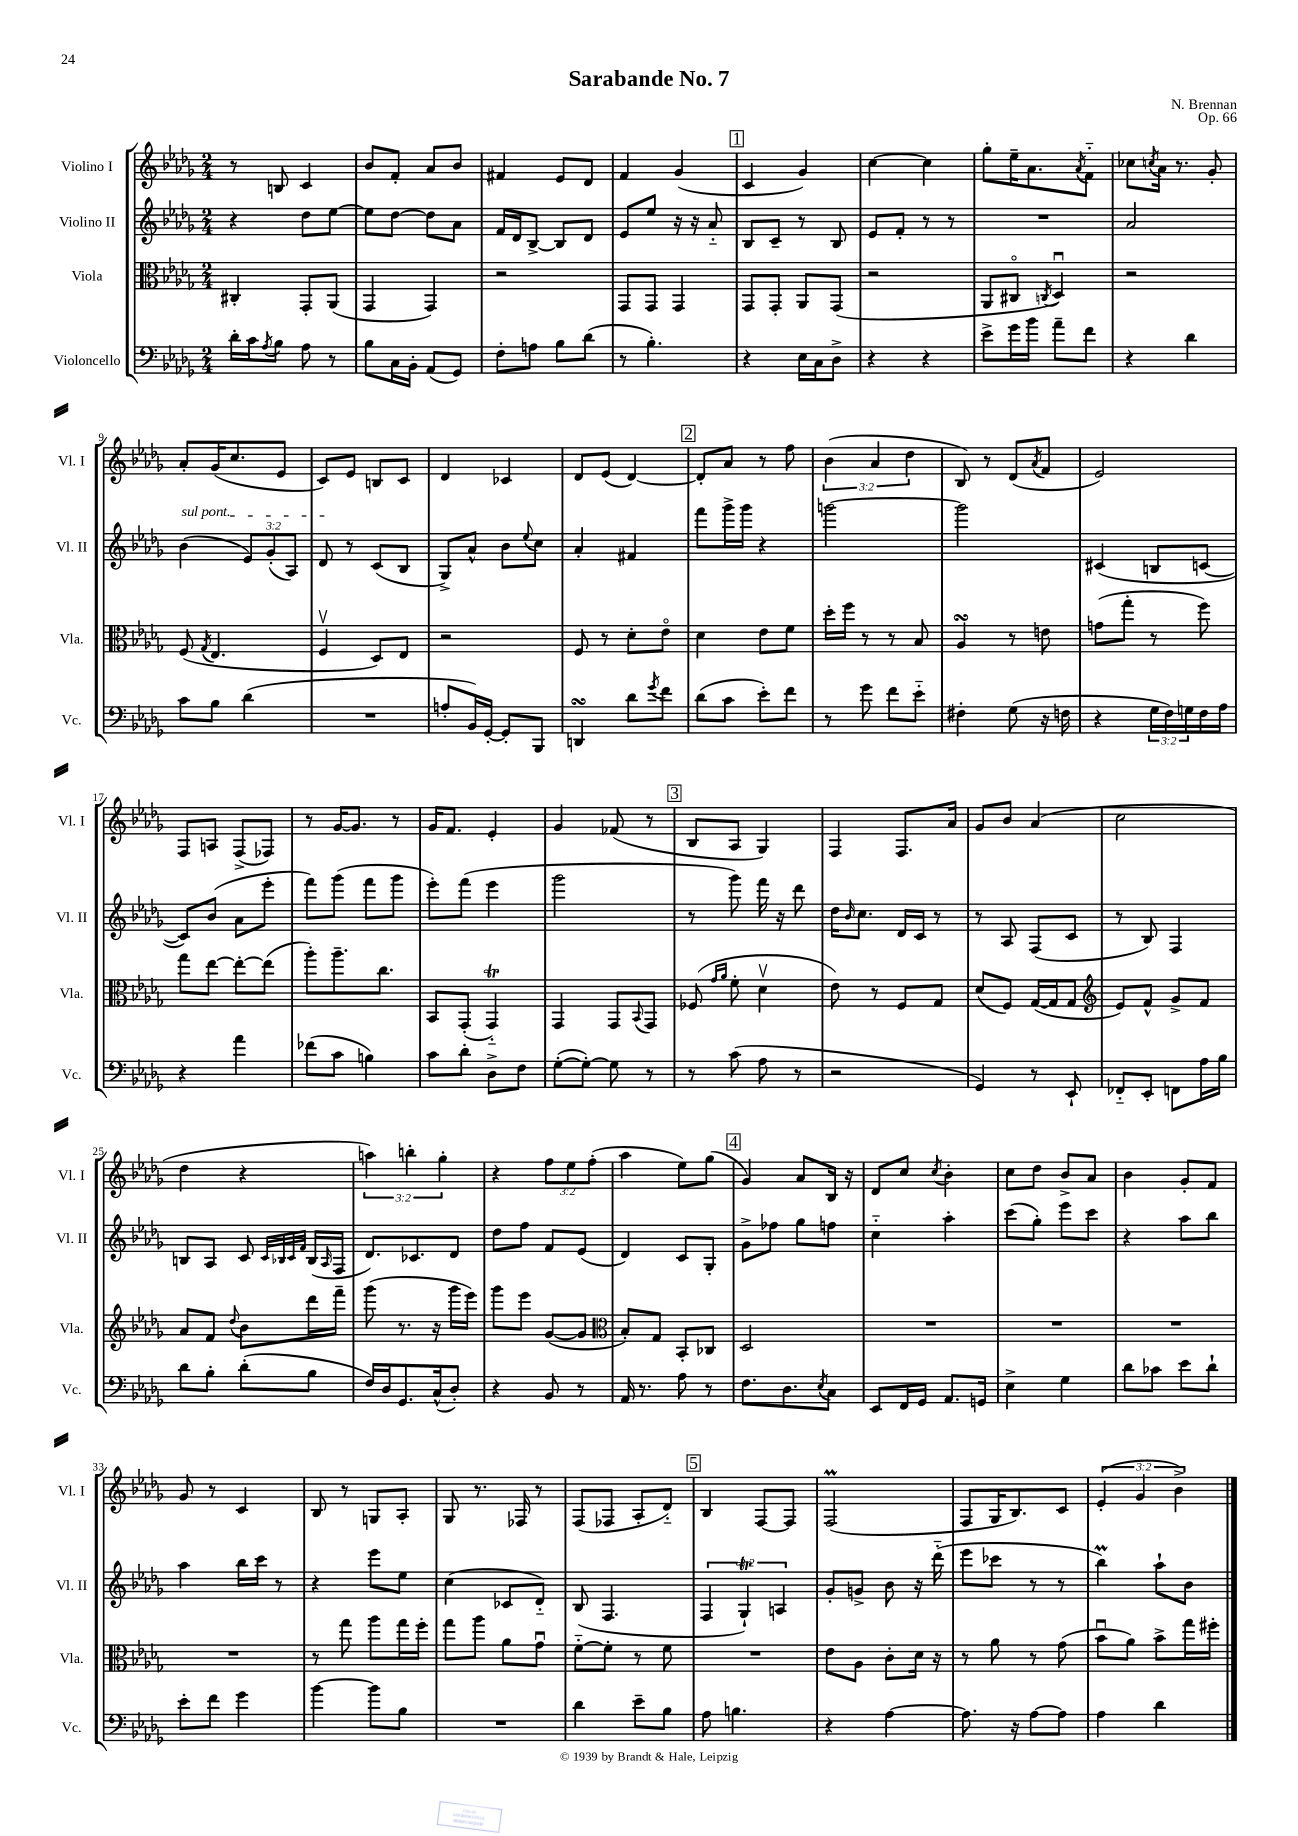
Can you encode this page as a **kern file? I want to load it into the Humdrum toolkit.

**kern	**kern	**kern	**kern
*staff4	*staff3	*staff2	*staff1
*clefF4	*clefC3	*clefG2	*clefG2
*k[b-e-a-d-g-]	*k[b-e-a-d-g-]	*k[b-e-a-d-g-]	*k[b-e-a-d-g-]
*M2/4	*M2/4	*M2/4	*M2/4
16d-'\LL	4C#'/	4r	8r
16c\J	.	.	.
8qA-/	.	.	.
8B-\J	.	.	8B/
8A-\	8GG-'/L	8dd-\L	4c/
8r	(8AA-/J	[8ee-\J	.
=	=	=	=
8B-\L	4GG-/	8ee-\]L	8b-/L
16C\L	.	[8dd-\J	8f'/J
16BB-'\JJ	.	.	.
(8AA-/L	4GG-/)	8dd-\]L	8a-/L
8GG-/J)	.	8a-\J	8b-/J
=	=	=	=
8F'\L	2r	16f/LL	4f#/
.	.	16d-/J	.
8A\J	.	[8B-^/J	.
8B-\L	.	8B-/]L	8e-/L
(8d-\J	.	8d-/J	8d-/J
=	=	=	=
8r	8GG-/L	8e-/L	4f/
4.B-'\)	8GG-/J	8ee-/J	.
.	4GG-/	16r	(4g-/
.	.	16r	.
.	.	8a-'~/	.
=	=	=	=
4r	8GG-/L	8B-/L	4c/
.	8GG-'/J	8c~/J	.
16E-\LL	8AA-/L	8r	4g-/)
16C\J	.	.	.
8D-^\J	(8GG-/J	8B-/	.
=	=	=	=
4r	2r	8e-/L	[4cc\
.	.	8f'/J	.
4r	.	8r	4cc\]
.	.	8r	.
=	=	=	=
8e-^\L	8AA-/L	2r	8gg-'\L
16g-\L	8C#o/J	.	16ee-~\K
16b-\JJ	.	.	8.a-\
.	8qC/	.	.
8a-~\L	4D-u/)	.	.
.	.	.	8qa-/
8f\J	.	.	8f'~\J
=	=	=	=
4r	2r	2a-/	8cc-\L
.	.	.	8qcc/
.	.	.	16a-\Jk
.	.	.	8.r
4d-\	.	.	.
.	.	.	8g-'/
=	=	=	=
8c\L	(8F/	(4b-\	8a-'/L
.	8qG-/	.	.
8B-\J	4.E-/	.	(16g-/K
.	.	.	8.cc/
(4d-\	.	12e-/L)	.
.	.	(12g-'/	.
.	.	.	8e-/J
.	.	12A-/J)	.
=	=	=	=
2r	4Fv/	8d-/	8c/L)
.	.	8r	8e-/J
.	8D-/L)	(8c/L	8B/L
.	8E-/J	8B-/J	8c/J
=	=	=	=
8A'/L	2r	8G-^/L)	4d-/
16BB-/L)	.	8a-^^/J	.
[16GG-'/JJ	.	.	.
8GG-'/]L	.	8b-\L	4c-/
.	.	8qqee-/	.
8BBB-/J	.	8cc\J	.
=	=	=	=
4DD/	8F/	4a-'/	8d-/L
.	8r	.	(8e-/J
8d-\L	8d-'\L	4f#/	[4d-/)
8qg-/	.	.	.
8f\J	8e-o\J	.	.
=	=	=	=
(8d-\L	4d-\	8fff\L	8d-'/]L
8c\J	.	16ggg-^\L	8a-/J
.	.	16ggg-\JJ	.
8e-'\L)	8e-\L	4r	8r
8f\J	8f\J	.	8ff\
=	=	=	=
8r	16dd-'\LL	[2ggg\	(6b-\
.	16ff\JJ	.	.
8g-\	8r	.	.
.	.	.	6a-/
8f\L	8r	.	.
.	.	.	6dd-\
8e-'~\J	8B-/	.	.
=	=	=	=
4F#'\	4A-/	2ggg\]	8B-/)
.	.	.	8r
(8G-\	8r	.	(8d-/L
.	.	.	8qa-/
16r	8e\	.	8f/J
16F\	.	.	.
=	=	=	=
4r	(8g\L	(4c#/	2e-/)
.	8gg-'\J	.	.
24G-\LL	8r	8B/L	.
24F\)	.	.	.
24G\	.	.	.
16F\	8ff\)	[8c/J	.
16A-\JJ	.	.	.
=	=	=	=
4r	8gg-\L	8c/]L)	8F/L
.	[8ee-\J	(8b-/J	8A/J
4a-\	8ee-'\_L	8a-\L	(8F^/L
.	(8ee-\]J	8eee-'\J	8F-/J)
=	=	=	=
(8f-\L	8aa-'\L)	8fff\L)	8r
8c\J	8.aa-~\	(8ggg-\J	[16g-/LK
.	.	.	8.g-/]J
4B\)	.	8fff\L	.
.	8.cc\J	.	.
.	.	8ggg-\J	8r
=	=	=	=
8c\L	8BB-/L	8eee-'\L)	16g-/LK
.	.	.	8.f/J
8d-'\J	(8GG-'/J	(8fff\J	.
8D-^\L	4GG-'~/)	4eee-\	4e-'/
8F\J	.	.	.
=	=	=	=
([8G-'\L	4GG-/	2ggg-\	4g-/
8G-'\_J)	.	.	.
8G-\]	8GG-/L	.	(8f-/
.	8qqBB-/	.	.
8r	8GG-/J	.	8r
=	=	=	=
8r	(8F-/	8r	8B-/L
.	16qqg-/LL	.	.
.	16qqa-/JJ	.	.
(8c\	8f'\	8ggg-\)	8A-/J
8A-\	4d-v\	16fff\	4G-/)
.	.	16r	.
8r	.	8ddd-\	.
=	=	=	=
2r	8e-\)	16dd-\LK	4F/
.	.	16qqb-/	.
.	.	8.cc\J	.
.	8r	.	.
.	8F/L	16d-/LL	8.F/L
.	.	16c/JJ	.
.	8G-/J	8r	.
.	.	.	16a-/Jk
=	=	=	=
4GG-/)	(8d-/L	8r	8g-/L
.	8F/J)	8A-/	8b-/J
8r	([16G-/LL	(8F/L	(4a-/
.	16G-/]J	.	.
8EE-`/	8G-/J	8c/J	.
=	=	=	=
*	*clefG2	*	*
8FF-'~/L	8e-/L)	8r	2cc\
8EE-'/J	8f^^/J	8B-/)	.
8FF\L	8g-^/L	4F/	.
16A-\L	8f/J	.	.
16B-\JJ	.	.	.
=	=	=	=
8d-\L	8a-/L	8B/L	4dd-\
8B-'\J	8f/J	8A-/J	.
.	8qqdd-/	.	.
(8d-'\L	8b-\L	8c/	4r
.	.	32qqc/LLL	.
.	.	32qqB-/	.
.	.	32qqc/	.
.	.	32qqf/JJJ	.
8B-\J	16ddd-\L	(16B-/LL	.
.	.	16qqA-/	.
.	16fff~\JJ	16F/JJ	.
=	=	=	=
16F/LL)	(8ggg-\	8.d-/L)	6aa\)
16D-/J	.	.	.
8.GG-/	8.r	.	.
.	.	.	6bb'\
.	.	8.c-/	.
(16C^^/k	16r	.	.
.	.	.	6gg-'\
8D-'/J)	16ggg-\LL	8d-/J	.
.	16eee-\JJ)	.	.
=	=	=	=
4r	8ggg-\L	8dd-\L	4r
.	8eee-\J	8ff\J	.
8BB-/	([8g-/L	8f/L	12ff\L
.	.	.	12ee-\
8r	8g-/]J	(8e-/J	.
.	.	.	(12ff'\J
=	=	=	=
*	*clefC3	*	*
16AA-/	8B-'/L)	4d-/)	4aa-\
8.r	.	.	.
.	8G-/J	.	.
8A-\	8BB-'/L	8c/L	8ee-\L)
8r	8C-/J	8G-'/J	(8gg-\J
=	=	=	=
8.F\L	2D-/	8g-^\L	4g-/)
.	.	8ff-\J	.
8.D-\	.	.	.
.	.	8gg-\L	8a-/L
8qE-/	.	.	.
8C\J	.	8ff\J	16B-/Jk
.	.	.	16r
=	=	=	=
8EE-/L	2r	4cc'~\	8d-/L
16FF/L	.	.	8cc/J
16GG-/JJ	.	.	.
.	.	.	8qcc/
8.AA-/L	.	4aa-'\	4b-'\
16GG/Jk	.	.	.
=	=	=	=
4E-^\	2r	(8ccc\L	8cc\L
.	.	8gg-'\J)	8dd-\J
4G-\	.	8eee-\L	8b-^/L
.	.	8ccc\J	8a-/J
=	=	=	=
8d-\L	2r	4r	4b-\
8c-\J	.	.	.
8e-\L	.	8aa-\L	8g-'/L
8d-`\J	.	8bb-\J	8f/J
=	=	=	=
8e-'\L	2r	4aa-\	8g-/
8f\J	.	.	8r
4g-\	.	16bb-\LL	4c/
.	.	16ccc\JJ	.
.	.	8r	.
=	=	=	=
[4b-\	8r	4r	8B-/
.	8gg-\	.	8r
8b-\]L	8aa-\L	8eee-\L	8G/L
8B-\J	16gg-\L	8ee-\J	8A-'/J
.	16ff'\JJ	.	.
=	=	=	=
2r	8gg-\L	(4cc\	8G-/
.	8aa-\J	.	8.r
.	8a-\L	8c-/L	.
.	.	.	16F-/
.	8g-u\J	8d-'~/J)	8r
=	=	=	=
4d-\	[8f'~\L	(8B-/	(8F/L
.	8f'\]J	4.F/	8F-/J
8e-~\L	8r	.	8A-'/L
8B-\J	8f\	.	8d-'~/J)
=	=	=	=
8A-\	2r	6F/	4B-/
4.B\	.	.	.
.	.	6G-`/)	.
.	.	.	[8F/L
.	.	6A/	.
.	.	.	8F/]J
=	=	=	=
4r	8e-\L	8g-'/L	(2F/
.	8A-\J	8g^/J	.
[4A-\	8c'\L	8b-\	.
.	16d-\Jk	16r	.
.	16r	(16ddd-'~\	.
=	=	=	=
8.A-\]	8r	8eee-\L	8F/L
.	8a-\	8ccc-\J	16G-/K
16r	.	.	8.B-/)
[8A-\L	8r	8r	.
8A-\]J	(8g-\	8r	8c/J
=	=	=	=
4A-\	8b-u\L	4bb-\)	(6e-'/
.	8a-\J)	.	.
.	.	.	6g-/
4d-\	8b-^\L	8aa-`\L	.
.	.	.	6b-^\)
.	16gg-\L	8b-\J	.
.	16ff#'\JJ	.	.
==	==	==	==
*-	*-	*-	*-
